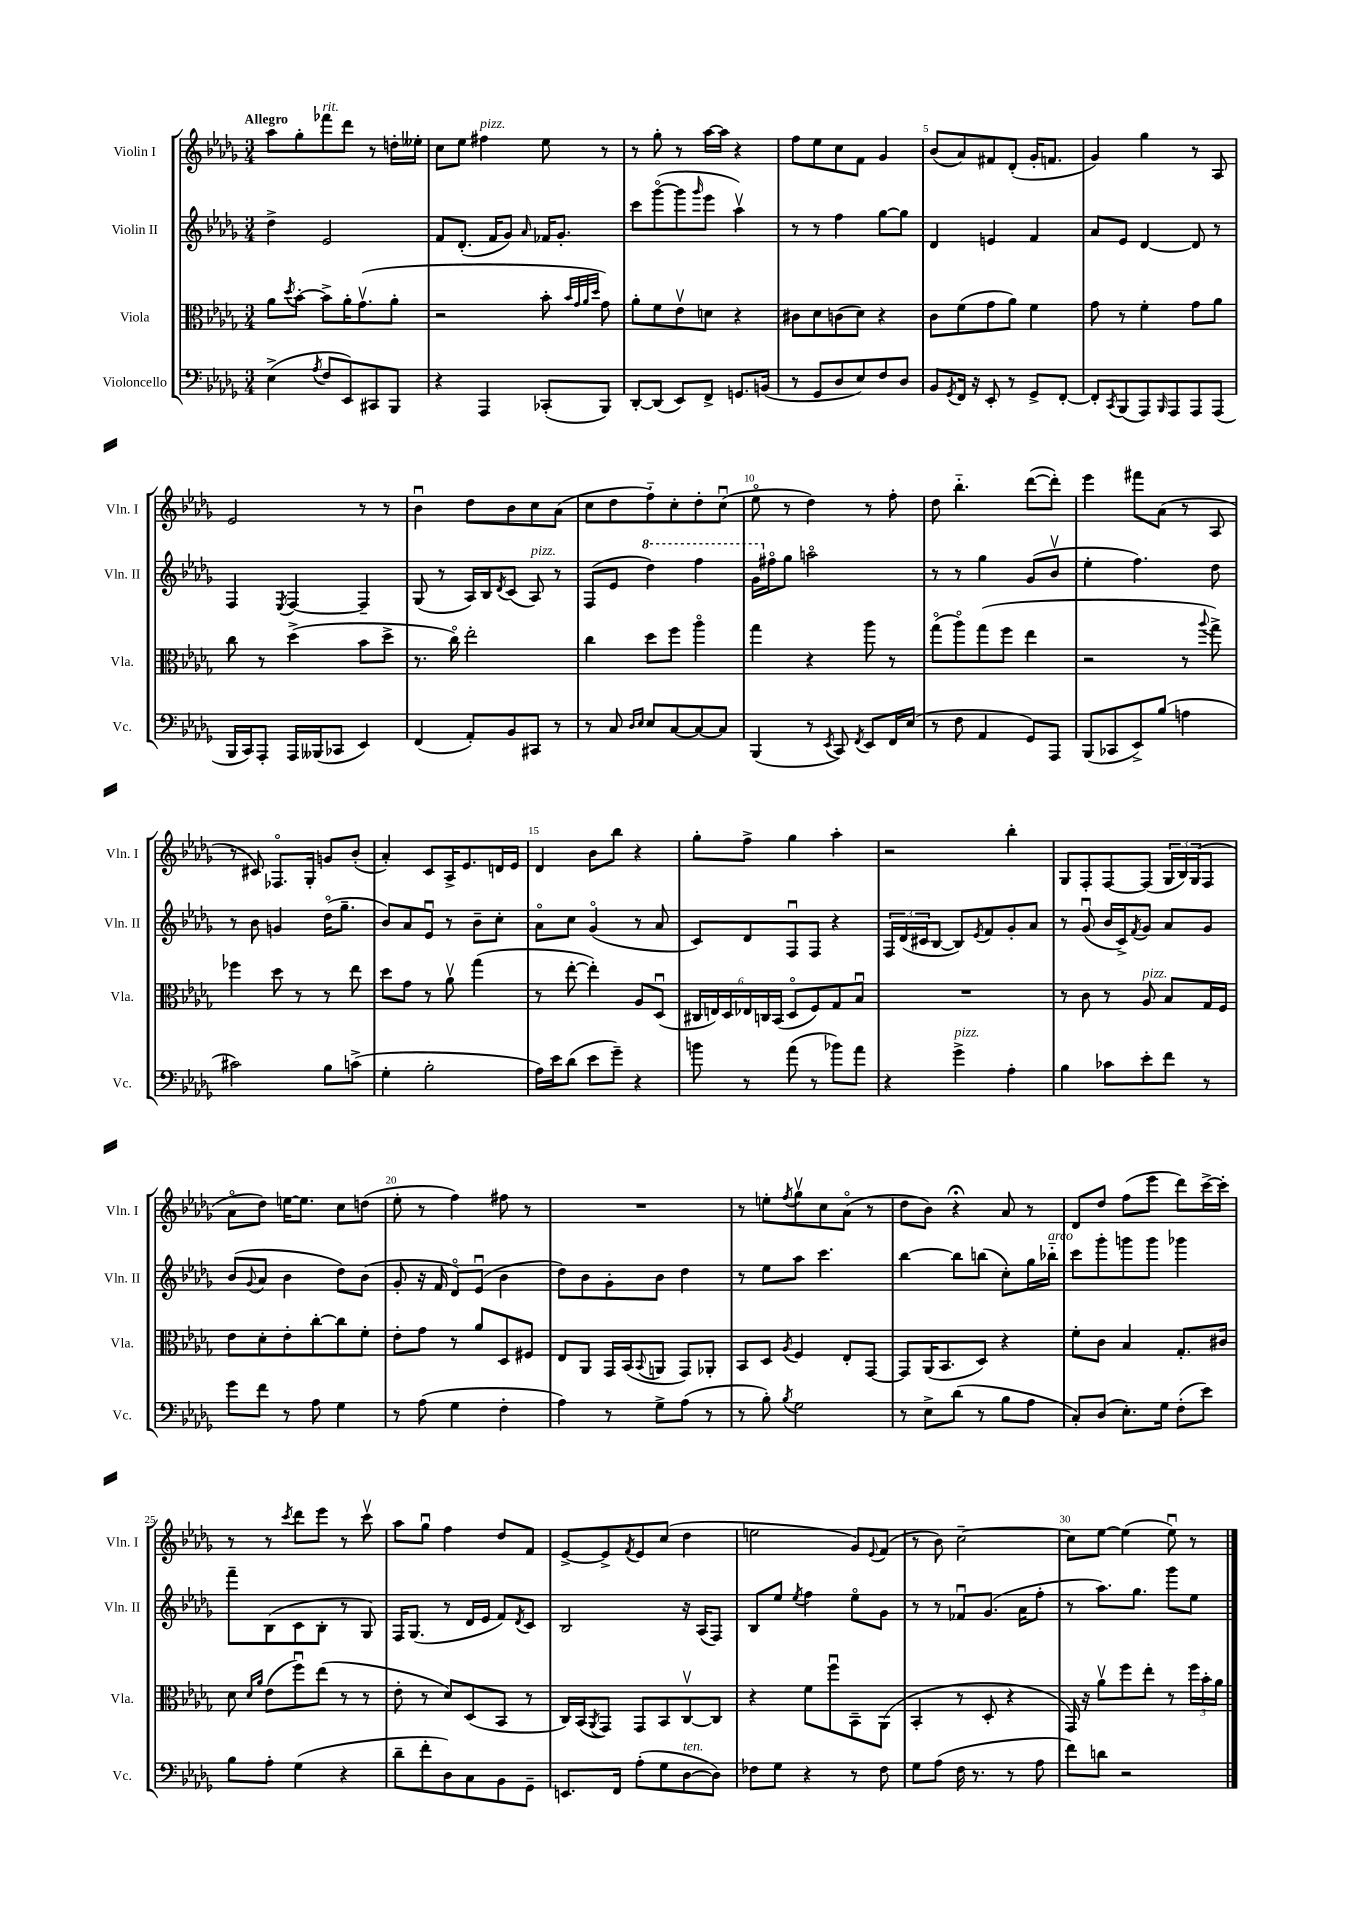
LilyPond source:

<<
\new StaffGroup <<
\new Staff = "s0" \with { instrumentName = "Violin I" shortInstrumentName = "Vln. I" } {
    \clef treble \key des \major \numericTimeSignature \time 3/4 \tempo "Allegro"
    aes''8 ges''8-. fes'''8^\markup { \italic "rit." } des'''8 r8 d''16-. eeses''16-. |
    c''8 ees''8 fis''4^\markup { \italic "pizz." } ees''8 r8 |
    r8 ges''8-. r8 aes''16~ aes''16 r4 |
    f''8 ees''8 c''8 f'8 ges'4 |
    bes'8( aes'8) fis'8 des'8-.( ges'16-. f'8. |
    ges'4) ges''4 r8 aes8 |
    ees'2 r8 r8 |
    bes'4\downbow des''8 bes'8 c''8 aes'8( |
    c''8 des''8 f''8-_) c''8-. des''8-. c''8\downbow( |
    ees''8\flageolet r8 des''4) r8 f''8-. |
    des''8 bes''4.-_ des'''8~( des'''8-.) |
    ees'''4 fis'''8 aes'8( r8 aes8 |
    r8 cis'8) fes8.\flageolet ges16-. g'8 bes'8-.( |
    aes'4-.) c'8 aes16-> ees'8. d'16 ees'16 |
    des'4 bes'8 bes''8 r4 |
    ges''8-. f''8-> ges''4 aes''4-. |
    r2 bes''4-. |
    ges8 f8-. f8~ f8( \tuplet 3/2 { ges16 bes16) ges16( } f8 |
    aes'8\flageolet des''8) e''16~ e''8. c''8 d''8( |
    ees''8-. r8 f''4) fis''8 r8 |
    R2. |
    r8 e''8-. \acciaccatura { f''8 } ges''8\upbow c''8 aes'8\flageolet( r8 |
    des''8 bes'8) r4\fermata aes'8 r8 |
    des'8 des''8 f''8( ees'''8 des'''8) c'''16~-> c'''16-. |
    r8 r8 \acciaccatura { c'''8 } des'''8 ees'''8 r8 c'''8\upbow |
    aes''8 ges''8\downbow f''4 des''8 f'8 |
    ees'8~-> ees'8-> \acciaccatura { f'8 } ees'8 c''8( des''4 |
    e''2 ges'8) \appoggiatura { ees'8 } f'8( |
    r8 bes'8) c''2~-- |
    c''8 ees''8~ ees''4( ees''8\downbow) r8 \bar "|." |
}
\new Staff = "s1" \with { instrumentName = "Violin II" shortInstrumentName = "Vln. II" } {
    \clef treble \key des \major \numericTimeSignature \time 3/4
    des''4-> ees'2 |
    f'8 des'8.-.( f'16 ges'8) \grace { aes'16 } fes'16 ges'8.-. |
    c'''8 ges'''8~\flageolet( ges'''8 \grace { ges'''16 } ees'''8 aes''4\upbow) |
    r8 r8 f''4 ges''8~ ges''8 |
    des'4 e'4 f'4 |
    aes'8 ees'8 des'4~ des'8 r8 |
    f4 \acciaccatura { ees8 } f4~ f4-- |
    ges8( r8 aes16) bes16 \acciaccatura { des'8 } c'8( aes8^\markup { \italic "pizz." }) r8 |
    f8( ees'8 \ottava #1 des'''4) f'''4 |
    ges''16 \ottava #0 fis''16\flageolet ges''8 a''2\flageolet |
    r8 r8 ges''4 ges'8( bes'8\upbow |
    ees''4-. f''4.) des''8 |
    r8 bes'8 g'4 des''16\flageolet( ges''8.-- |
    bes'8) aes'8 ees'8\downbow r8 bes'8-- c''8-. |
    aes'8\flageolet c''8 ges'4\flageolet( r8 aes'8 |
    c'8) des'8 f8\downbow f8 r4 |
    \tuplet 3/2 { f16 des'16( cis'16 } bes8~ bes8) \acciaccatura { ees'8 } f'8 ges'8-. aes'8 |
    r8 ges'8\downbow( bes'16 c'16->) \acciaccatura { f'8 } ges'8 aes'8 ges'8 |
    bes'8( \appoggiatura { ges'8 } aes'8 bes'4 des''8) bes'8( |
    ges'8-. r16 f'16 des'8\flageolet) ees'8\downbow( bes'4 |
    des''8) bes'8 ges'8-. bes'8 des''4 |
    r8 ees''8 aes''8 c'''4. |
    bes''4~ bes''8 b''8( c''8-.) ges''16 bes''16-_^\markup { \italic "arco" } |
    c'''8 ges'''8-. g'''8 g'''8 ges'''4 |
    f'''8-- bes8( c'8 bes8-. r8 ges8) |
    f16 ges8.( r8 des'16 ees'16 f'8) \acciaccatura { des'8 } c'8 |
    bes2 r16 aes16( f8) |
    bes8 ees''8 \acciaccatura { ees''8 } f''4 ees''8\flageolet ges'8 |
    r8 r8 fes'8\downbow ges'8.( aes'16 f''8-. |
    r8 aes''8.) ges''8. ges'''8 ees''8 \bar "|." |
}
\new Staff = "s2" \with { instrumentName = "Viola" shortInstrumentName = "Vla." } {
    \clef alto \key des \major \numericTimeSignature \time 3/4
    aes'8 \acciaccatura { des''8 } bes'8~-. bes'8-> aes'16-. ges'8.\upbow( aes'8-. |
    r2 bes'8-. \grace { bes'32 ges'32 aes'32 des''32 } ges'8) |
    aes'8-. f'8 ees'8\upbow d'8 r4 |
    cis'8 des'8 c'8( des'8) r4 |
    c'8 f'8( ges'8 aes'8) f'4 |
    ges'8 r8 f'4-. ges'8 aes'8 |
    c''8 r8 des''4->( bes'8 des''8-> |
    r8. c''16\flageolet) ees''2-. |
    c''4 des''8 f''8 aes''4\flageolet |
    ges''4 r4 aes''8 r8 |
    ges''8\flageolet( aes''8\flageolet) ges''8( f''8 ees''4 |
    r2 r8 \appoggiatura { aes''8 } ges''8->) |
    fes''4 des''8 r8 r8 ees''8 |
    des''8 ges'8 r8 aes'8\upbow ges''4( |
    r8 ees''8~-. ees''4-.) aes8 des8\downbow( |
    \tuplet 6/4 { cis16 e16) des16 ees16 c16 bes,16( } des8\flageolet f8) ges8 bes8\downbow |
    R2. |
    r8 c'8 r8 aes8^\markup { \italic "pizz." } bes8 ges16 f16 |
    ees'8 des'8-. ees'8-. c''8~-. c''8 f'8-. |
    ees'8-. ges'8 r8 aes'8 des8 fis8 |
    ees8 aes,8 ges,16 bes,16( \appoggiatura { bes,8 } a,8 ges,8) aes,8-. |
    bes,8 des8 \acciaccatura { aes8 } f4 ees8-. ges,8~ |
    ges,8 aes,16( bes,8. des8) r4 |
    f'8-. c'8 bes4 ges8.-. cis'16 |
    des'8 \grace { des'16 aes'16 } ees'8( f''8\downbow) ees''8( r8 r8 |
    ees'8-. r8 des'8) des8( bes,8 r8 |
    c16) bes,16( \acciaccatura { aes,8 } ges,8) ges,8 bes,8 c8~\upbow c8 |
    r4 f'8 f''8\downbow bes,8-- aes,8( |
    bes,4-. r8 des8-. r4 |
    ges,16) r16 aes'8\upbow f''8 ees''8-. r8 \tuplet 3/2 { f''16 bes'16-. aes'16 } \bar "|." |
}
\new Staff = "s3" \with { instrumentName = "Violoncello" shortInstrumentName = "Vc." } {
    \clef bass \key des \major \numericTimeSignature \time 3/4
    ees4->( \acciaccatura { aes8 } f8 ees,8) cis,8 bes,,8 |
    r4 aes,,4 ces,8-.( bes,,8) |
    des,8~-. des,8( ees,8) f,8-> g,8. b,16( |
    r8 ges,8 des8 ees8) f8 des8 |
    bes,8 \acciaccatura { ges,8 } f,16 r16 ees,8-. r8 ges,8-> f,8~-. |
    f,8-. \acciaccatura { c,8 } bes,,8( aes,,8) \grace { bes,,16 } aes,,8 aes,,8 aes,,8( |
    bes,,16 c,16) aes,,8-. aes,,16 beses,,16( ces,8 ees,4) |
    f,4( aes,8-.) bes,8 cis,8 r8 |
    r8 c8 \grace { des16 ees16 } ees8 c8~ c8~ c8 |
    bes,,4( r8 \acciaccatura { ees,8 } c,8) \acciaccatura { f,8 } ees,8 f,16 ees16( |
    r8 f8 aes,4 ges,8) aes,,8 |
    bes,,8( ces,8 ees,8->) bes8( a4 |
    cis'2) bes8 c'8->( |
    ges4-. bes2-. |
    aes16) ees'16 des'8( ees'8 ges'8--) r4 |
    b'8 r8 aes'8( r8 bes'8) aes'8 |
    r4 ges'4->^\markup { \italic "pizz." } aes4-. |
    bes4 ces'8 ees'8-. f'8 r8 |
    ges'8 f'8 r8 aes8 ges4 |
    r8 aes8( ges4 f4-. |
    aes4) r8 ges8-> aes8( r8 |
    r8 bes8-.) \acciaccatura { bes8 } ges2 |
    r8 ees8-> des'8( r8 bes8 aes8 |
    c8-.) des8( ees8.-.) ges16 f8-.( ees'8) |
    bes8 aes8-. ges4( r4 |
    des'8-- f'8-. des8) c8 bes,8 ges,8-- |
    e,8. f,16 aes8-.( ges8 des8~^\markup { \italic "ten." } des8) |
    fes8 ges8 r4 r8 fes8 |
    ges8 aes8( f16 r8. r8 aes8 |
    f'8) d'8 r2 \bar "|." |
}
>>
>>
\layout { \context { \Score \override BarNumber.break-visibility = ##(#f #t #t) barNumberVisibility = #(every-nth-bar-number-visible 5) } }
